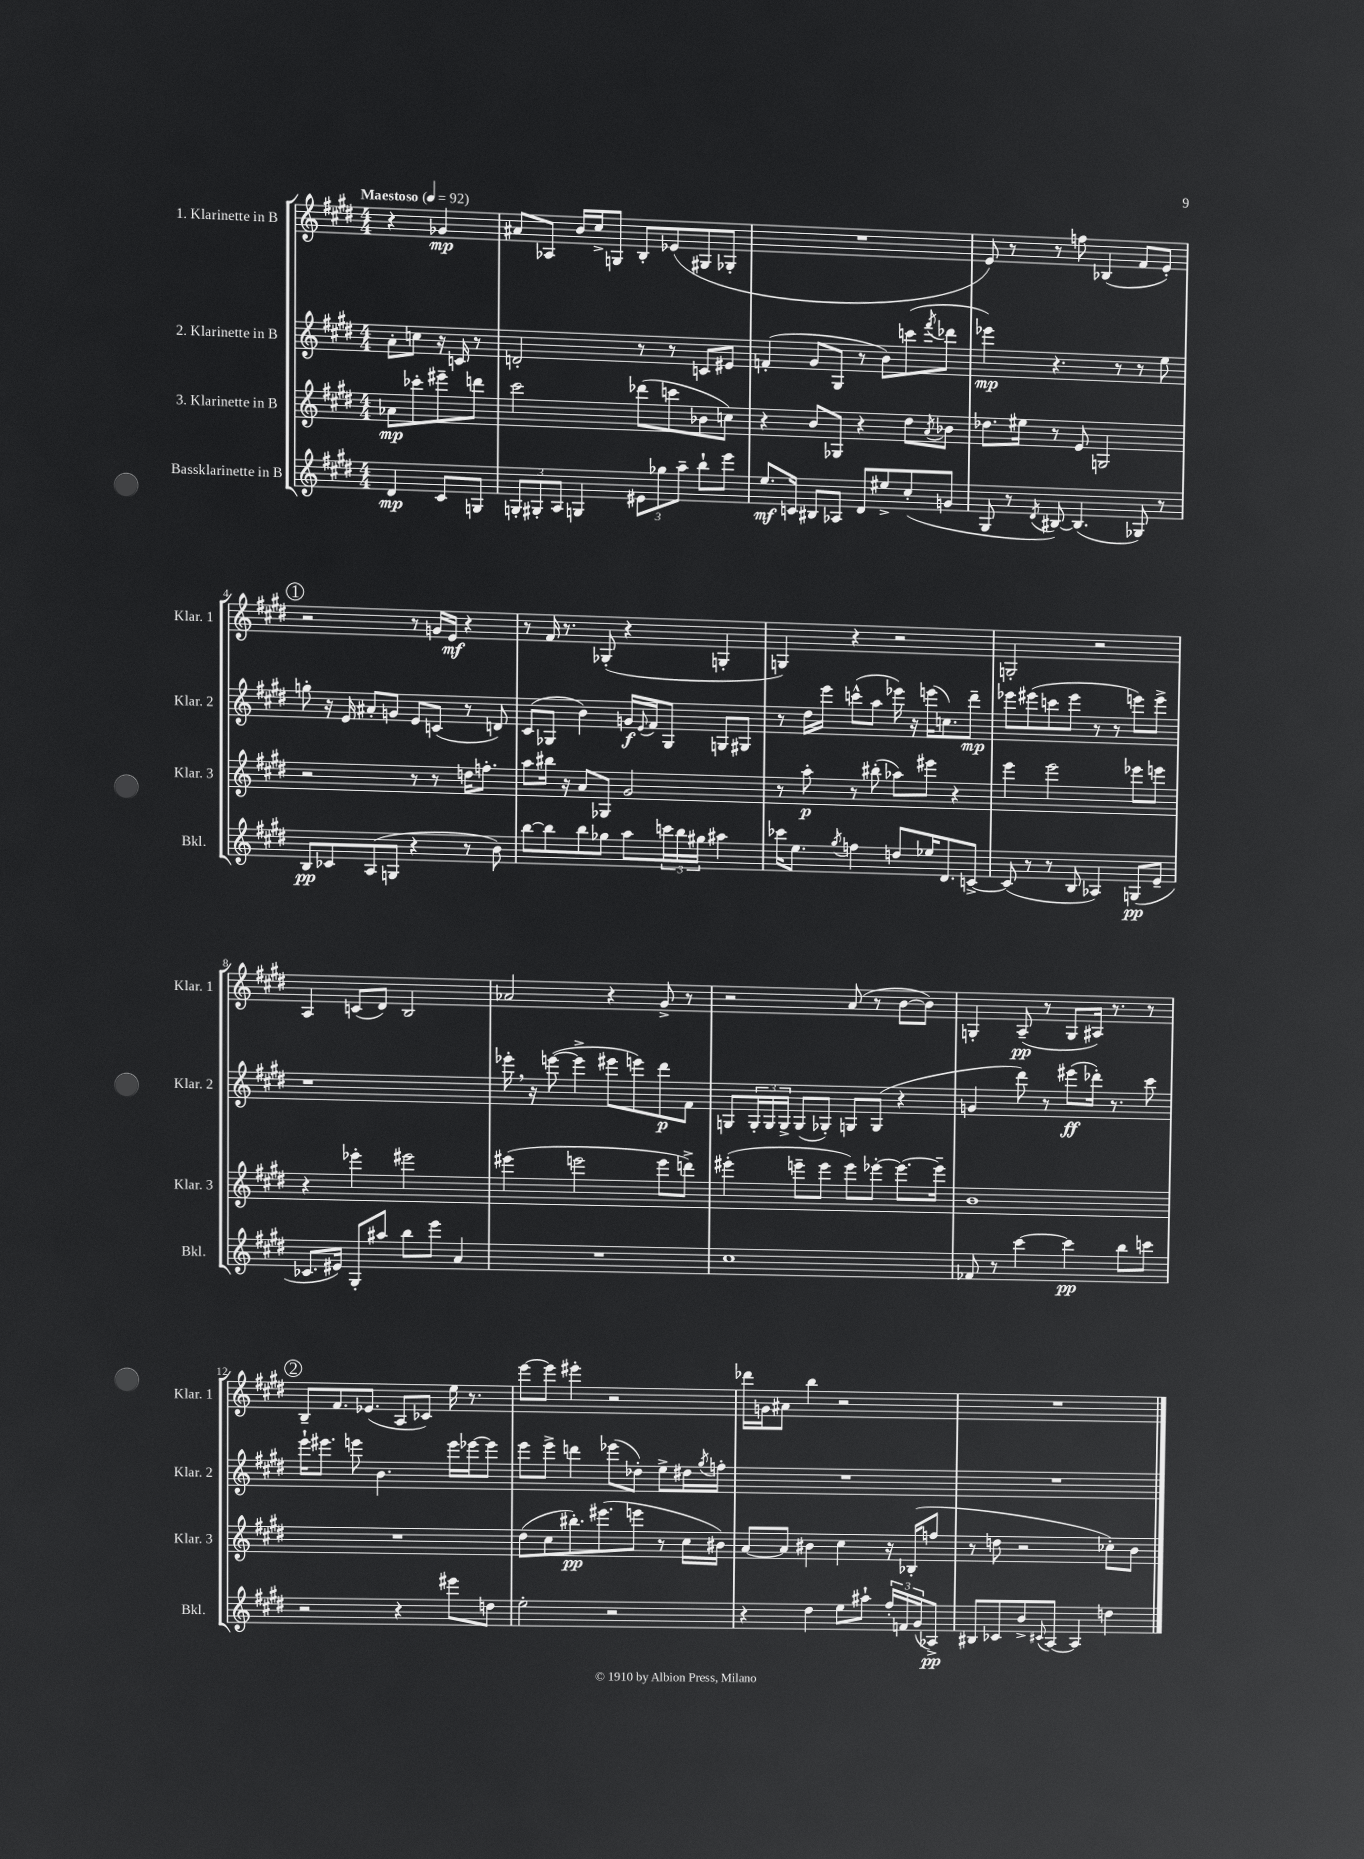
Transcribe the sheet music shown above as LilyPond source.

<<
\new StaffGroup <<
\new Staff = "s0" \with { instrumentName = "1. Klarinette in B" shortInstrumentName = "Klar. 1" } {
    \clef treble \key e \major \numericTimeSignature \time 4/4 \partial 2 \tempo "Maestoso" 4 = 92
    r4 ges'4\mp |
    ais'8 aes8 b'16 cis''16-> g8 b8-. ees'8( gis8 ges8-. |
    R1 |
    e'8) r8 r8 f''8 bes4( fis'8 e'8-.) |
    \mark \markup { \circle "1" } r2 r8 g'16 e'16\mf r4 |
    r8 fis'16 r8. ges8-.( r4 g4-. |
    g4) r4 r2 |
    g2-. r2 |
    a4 c'8( dis'8) b2 |
    aes'2 r4 gis'8-> r8 |
    r2 a'8( r8 b'8~ b'8) |
    g4-. a8--\pp( r8 g8 ais16) r8. r8 |
    \mark \markup { \circle "2" } b8-- fis'8. ees'8.( a8 ces'8) e''16 r8. |
    e'''8~ e'''8 eis'''4-. r2 |
    des'''16 g'16 ais'8 b''4 r2 |
    R1 \bar "|." |
}
\new Staff = "s1" \with { instrumentName = "2. Klarinette in B" shortInstrumentName = "Klar. 2" } {
    \clef treble \key e \major \numericTimeSignature \time 4/4 \partial 2
    a'8-. c''8 r16 c'16 r8 |
    d'2-. r8 r8 c'8 eis'8 |
    f'4-.( gis'8 gis8 r8 b'8) c'''8( \acciaccatura { fis'''8 } des'''8 |
    ees'''4\mp) r4. r8 r8 e''8 |
    \mark \markup { \circle "1" } g''8-. r16 e'16 ais'8-. g'8 e'8 c'8( r8 d'8) |
    cis'8( ges8 b'4) g'16\f \appoggiatura { e'8 } fis'16 ges8 g8 gis8 |
    r8 dis''16 e'''16 c'''8-^( a''8 ees'''16) r16 e'''16( c''8.) dis'''8--\mp |
    ees'''8 eis'''8( c'''8 eis'''8 r8 r8 e'''8) e'''8-> |
    r1 |
    ees'''16-. \breathe r16 e'''8~( e'''4-> eis'''8 e'''8) dis'''8\p fis'8 |
    g8 \tuplet 3/2 { g16-. g16 g16-> } g8( ges8-.) g8 g8( r4 |
    g'4 dis'''8) r8 eis'''8\ff( des'''16-.) r8. cis'''8 |
    \mark \markup { \circle "2" } e'''16-! eis'''8. e'''8 b'4. e'''16 ees'''16~ ees'''8 |
    e'''8 e'''8-> d'''4 ees'''8( des''8-.) e''8-> dis''16 \acciaccatura { gis''8 } f''16-. |
    R1 |
    R1 \bar "|." |
}
\new Staff = "s2" \with { instrumentName = "3. Klarinette in B" shortInstrumentName = "Klar. 3" } {
    \clef treble \key e \major \numericTimeSignature \time 4/4 \partial 2
    aes'8\mp ces'''8-. eis'''8-- d'''8 |
    cis'''2 des'''8( c'''8 bes'8 c''8) |
    r4 b'8 ges8 r4 dis''8 \acciaccatura { a'8 } bes'8 |
    des''8. eis''16 r8 e'8 g2 |
    \mark \markup { \circle "1" } r2 r8 r8 d''16 f''8.-. |
    a''8 bis''16 r16 a'8 ges8 gis'2 |
    r8 a''8-.\p r8 bis''8-.( aes''8) eis'''8 r4 |
    e'''4 e'''2 ees'''8 e'''8 |
    r4 ees'''4-. eis'''2 |
    eis'''4( e'''2 e'''8 d'''8->) |
    eis'''4-.( e'''8-- e'''8 e'''8) ees'''8~-. ees'''8.~ ees'''16-- |
    b'1 |
    \mark \markup { \circle "2" } R1 |
    dis''8( cis''8 bis''8.-.\pp) eis'''8.( e'''8 r8 cis''16 bis'16) |
    a'8~ a'8 bis'4 cis''4 r16 bes16-.( f''8 |
    r8 d''8 r2 ces''8-.) b'8 \bar "|." |
}
\new Staff = "s3" \with { instrumentName = "Bassklarinette in B" shortInstrumentName = "Bkl." } {
    \clef treble \key e \major \numericTimeSignature \time 4/4 \partial 2
    dis'4\mp cis'8 g8 |
    \tuplet 3/2 { g8-. gis8-. a8 } g4 \tuplet 3/2 { eis'8 ges''8 a''8-- } b''8-! e'''8 |
    e''8.\mf c'16 bis8 aes8 dis'8 eis''8-> cis''8-.( g'8 |
    gis8 r8 \acciaccatura { dis'8 } bis8~) bis4.( ges8) r8 |
    \mark \markup { \circle "1" } b8\pp ces'8 a8( g8 r4 r8 b'8) |
    b''8~ b''8 b''8 ges''8 a''8 \tuplet 3/2 { c'''16 b''16 gis''16 } ais''4 |
    ces'''16 e''8. \acciaccatura { gis''8 } f''4 d''8 ees''16 dis'8. c'8~-> |
    c'8( r8 r8 b8 aes4) g8\pp( e'8-- |
    ces'8. eis'16) gis8-. ais''8 b''8 e'''8 a'4 |
    R1 |
    cis''1 |
    fes'8 r8 cis'''4~ cis'''4\pp b''8 c'''8 |
    \mark \markup { \circle "2" } r2 r4 eis'''8 d''8 |
    e''2-. r2 |
    r4 dis''4 e''8 ais''8-! \tuplet 3/2 { fis''16-. f'16 gis'16( } aes8->\pp) |
    bis8 ces'8 b'8-> \appoggiatura { cis'8 } a8~ a4 d''4 \bar "|." |
}
>>
>>
